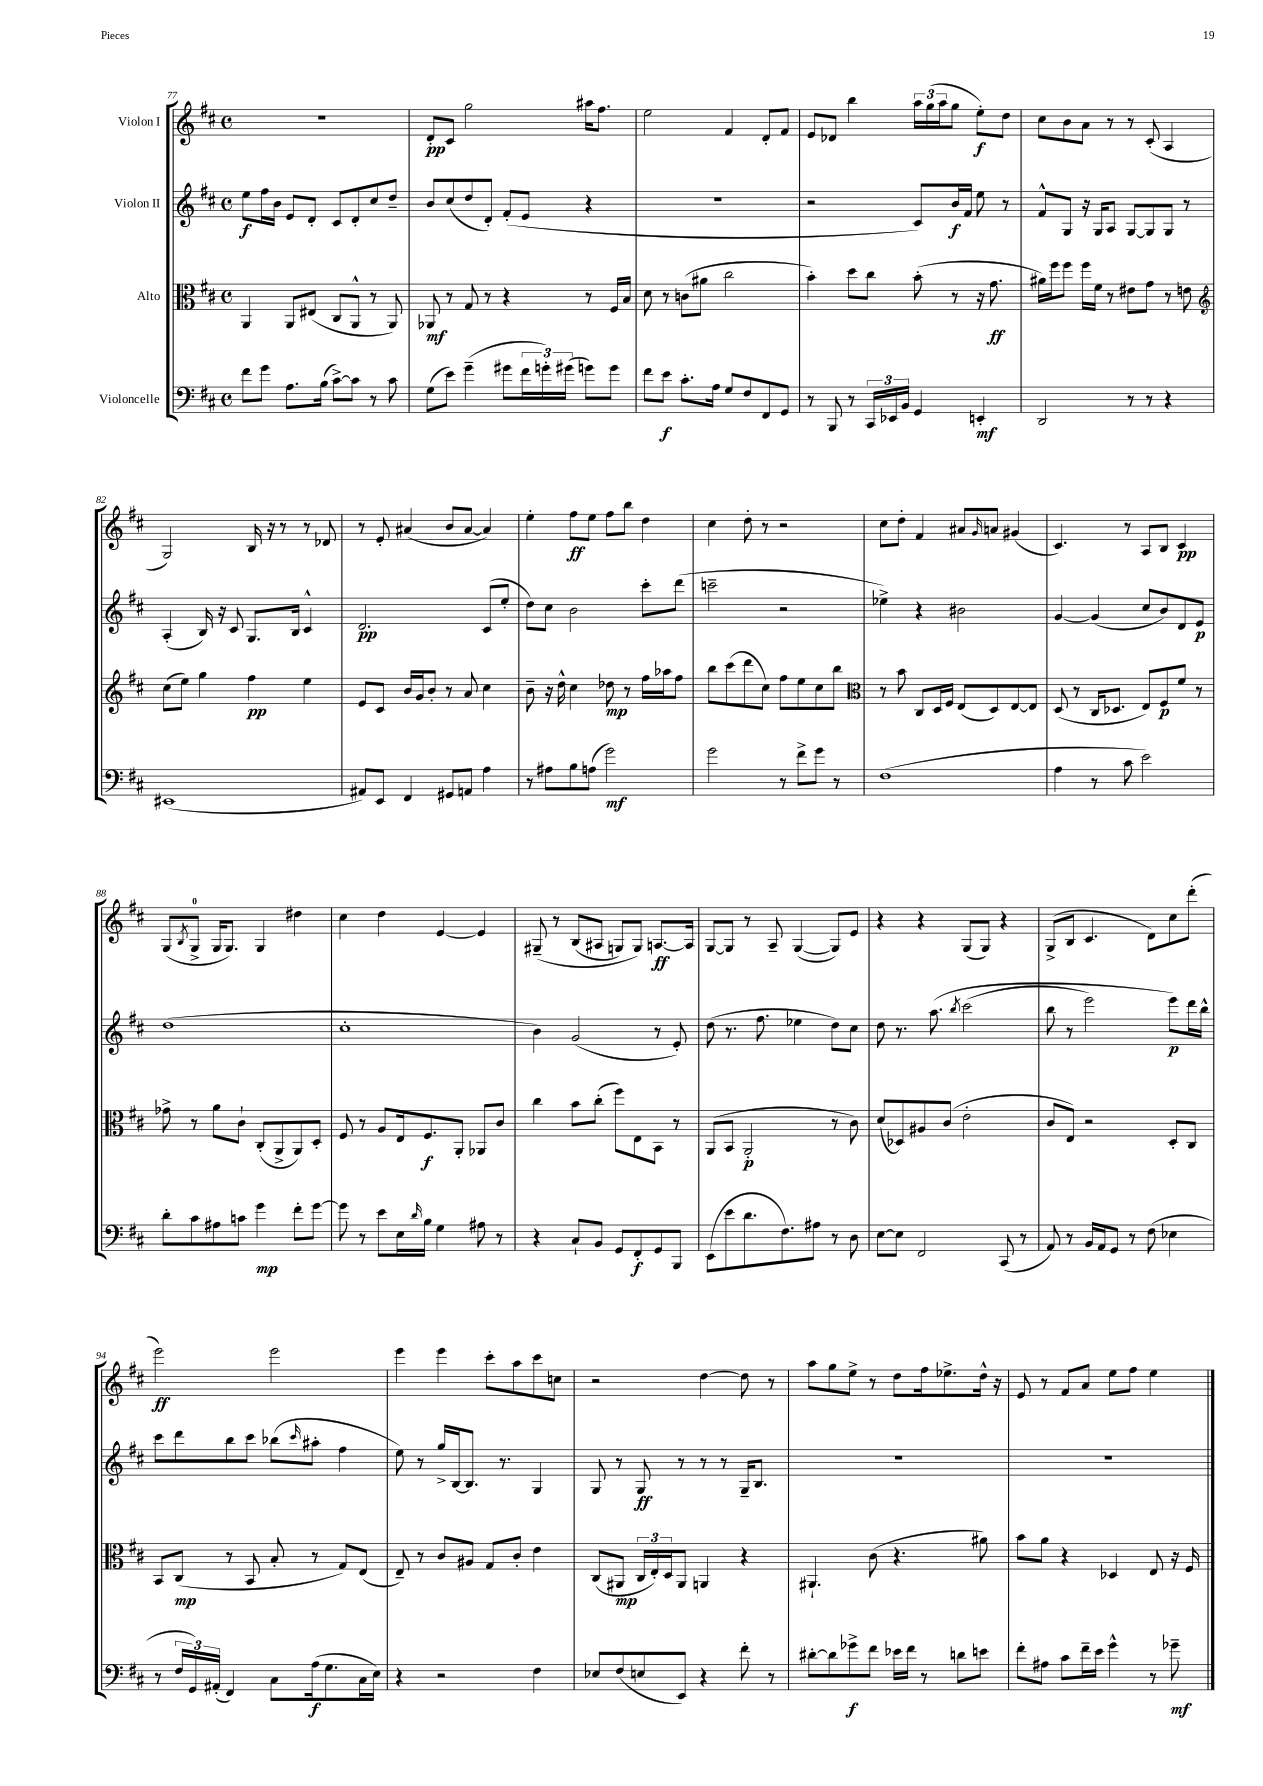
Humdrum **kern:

**kern	**dynam	**kern	**dynam	**kern	**dynam	**kern	**dynam
*part4	*part4	*part3	*part3	*part2	*part2	*part1	*part1
*staff4	*staff4	*staff3	*staff3	*staff2	*staff2	*staff1	*staff1
*I"Violoncelle	*	*I"Alto	*	*I"Violon II	*	*I"Violon I	*
*clefF4	*	*clefC3	*	*clefG2	*	*clefG2	*
*k[f#c#]	*	*k[f#c#]	*	*k[f#c#]	*	*k[f#c#]	*
*M4/4	*	*M4/4	*	*M4/4	*	*M4/4	*
*met(c)	*	*met(c)	*	*met(c)	*	*met(c)	*
=77	=77	=77	=77	=77	=77	=77	=77
8f#\L	.	4AA/	.	8ee\L	f	1r	.
8g\J	.	.	.	16ff#\L	.	.	.
.	.	.	.	16b\JJ	.	.	.
8.A\L	.	8AA/L	.	8e/L	.	.	.
.	.	(8E#X/J	.	8d'/J	.	.	.
(16B\Jk	.	.	.	.	.	.	.
[8c#^\L)	.	8C#/L	.	8c#/L	.	.	.
8c#\J]	.	8AA^^/J	.	8d'/	.	.	.
8r	.	8r	.	8cc#/	.	.	.
8c#\	.	8AA/)	.	8dd~/J	.	.	.
=78	=78	=78	=78	=78	=78	=78	=78
(8G\L	.	8AA-X/	mf	8b/L	.	8d'/L	pp
8e\J)	.	8r	.	(8cc#/	.	8c#/J	.
(4g~\	.	8G/	.	8dd/	.	2gg\	.
.	.	8r	.	8d'/J)	.	.	.
8g#X\L	.	4r	.	(8f#'/L	.	.	.
24f#\L	.	.	.	8e/J	.	.	.
24gn'\)	.	.	.	.	.	.	.
(24g#X\JJ	.	.	.	.	.	.	.
8gn\L)	.	8r	.	4r	.	16aa#X\KL	.
.	.	.	.	.	.	8.ff#\J	.
8g\J	.	16F#/LL	.	.	.	.	.
.	.	16B/JJ	.	.	.	.	.
=79	=79	=79	=79	=79	=79	=79	=79
8f#\L	.	8d\	.	1r	.	2ee\	.
8e\J	f	8r	.	.	.	.	.
8.c#'\L	.	(8cn\L	.	.	.	.	.
.	.	8a#X\J	.	.	.	.	.
16A\Jk	.	.	.	.	.	.	.
8G/L	.	2cc#\	.	.	.	4f#/	.
8F#/	.	.	.	.	.	.	.
8FF#/	.	.	.	.	.	8d'/L	.
8GG/J	.	.	.	.	.	8f#/J	.
=80	=80	=80	=80	=80	=80	=80	=80
8r	.	4b'\)	.	2r	.	8e/L	.
8BBB/	.	.	.	.	.	8d-X/J	.
8r	.	8dd\L	.	.	.	4bb\	.
24CC#/LL	.	8cc#\J	.	.	.	.	.
24EE-X/	.	.	.	.	.	.	.
24BB/JJ	.	.	.	.	.	.	.
4GG/	.	(8b'\	.	8c#/L)	.	24aa\LL	.
.	.	.	.	.	.	(24gg\	.
.	.	.	.	.	.	24aa\J	.
.	.	8r	.	16b/L	f	8gg\J	.
.	.	.	.	16f#/JJ	.	.	.
4EEn'/	mf	16r	.	8ee\	.	8ee'\L)	f
.	.	8.g\	ff	.	.	.	.
.	.	.	.	8r	.	8dd\J	.
=81	=81	=81	=81	=81	=81	=81	=81
2DD/	.	16a#X\LL)	.	8f#^^/L	.	8cc#\L	.
.	.	16ff#\J	.	.	.	.	.
.	.	8ff#\J	.	8G/J	.	8b\	.
.	.	16ff#\LL	.	16r	.	8a\J	.
.	.	16f#\JJ	.	16G/KL	.	.	.
.	.	8r	.	8A/J	.	8r	.
8r	.	8e#X\L	.	[8G/L	.	8r	.
8r	.	8g\J	.	8G/]	.	(8c#'/	.
4r	.	8r	.	8G/J	.	4A/	.
.	.	8en\	.	8r	.	.	.
!!LO:LB:g=z
=82	=82	=82	=82	=82	=82	=82	=82
*	*	*clefG2	*	*	*	*	*
(1EE#X	.	(8cc#\L	.	(4A'/	.	2G/)	.
.	.	8ee\J)	.	.	.	.	.
.	.	4gg\	.	16B/)	.	.	.
.	.	.	.	16r	.	.	.
.	.	.	.	8c#/	.	.	.
.	.	4ff#\	pp	8.G/L	.	16B/	.
.	.	.	.	.	.	16r	.
.	.	.	.	.	.	8r	.
.	.	.	.	16B/Jk	.	.	.
.	.	4ee\	.	4c#^^/	.	8r	.
.	.	.	.	.	.	8d-X/	.
=83	=83	=83	=83	=83	=83	=83	=83
8AA#X/L)	.	8e/L	.	2.d/	pp	8r	.
8EE/J	.	8c#/J	.	.	.	8e'/	.
4FF#/	.	16b/LL	.	.	.	(4a#X/	.
.	.	16g/J	.	.	.	.	.
.	.	8b'/J	.	.	.	.	.
8GG#X/L	.	8r	.	.	.	8b/L	.
8AAn/J	.	8a/	.	.	.	[8a#/J	.
4A\	.	4cc#\	.	(8c#/L	.	4a#/])	.
.	.	.	.	8ee'/J	.	.	.
=84	=84	=84	=84	=84	=84	=84	=84
8r	.	8b~\	.	8dd\L)	.	4ee'\	.
8A#X\L	.	16r	.	8cc#\J	.	.	.
.	.	16dd^^\	.	.	.	.	.
8B\	.	4cc#\	.	2b\	.	8ff#\L	ff
(8An\J	.	.	.	.	.	8ee\J	.
2g\)	mf	8dd-X\	mp	.	.	8ff#\L	.
.	.	8r	.	.	.	8bb\J	.
.	.	16ff#\LL	.	8ccc#'\L	.	4dd\	.
.	.	16aa-X\J	.	.	.	.	.
.	.	8ff#\J	.	(8ddd\J	.	.	.
=85	=85	=85	=85	=85	=85	=85	=85
2g\	.	8bb\L	.	2cccn~\	.	4cc#\	.
.	.	(8ccc#\	.	.	.	.	.
.	.	8ddd\	.	.	.	8dd'\	.
.	.	8cc#\J)	.	.	.	8r	.
8r	.	8ff#\L	.	2r	.	2r	.
8f#^\L	.	8ee\	.	.	.	.	.
8g\J	.	8cc#\	.	.	.	.	.
8r	.	8bb\J	.	.	.	.	.
=86	=86	=86	=86	=86	=86	=86	=86
*	*	*clefC3	*	*	*	*	*
(1F#	.	8r	.	4ee-X^\)	.	8cc#\L	.
.	.	8b\	.	.	.	8dd'\J	.
.	.	8C#/L	.	4r	.	4f#/	.
.	.	16D/L	.	.	.	.	.
.	.	16F#/JJ	.	.	.	.	.
.	.	(8E/L	.	2b#X\	.	8a#X/L	.
.	.	.	.	.	.	16qqg/	.
.	.	8D/)	.	.	.	8an/J	.
.	.	[8E/	.	.	.	(4g#X/	.
.	.	8E/J]	.	.	.	.	.
=87	=87	=87	=87	=87	=87	=87	=87
4A\	.	(8D/	.	[4g/	.	4.c#/)	.
.	.	8r	.	.	.	.	.
8r	.	16C#/KL	.	(4g/]	.	.	.
.	.	8.D-X/J	.	.	.	.	.
8c#\	.	.	.	.	.	8r	.
2e\)	.	8E/L)	.	8cc#/L	.	8A/L	.
.	.	8F#/	p	8b/)	.	8B/J	.
.	.	8f#/J	.	8d/	.	4c#/	pp
.	.	8r	.	8e/J	p	.	.
!!LO:LB:g=z
=88	=88	=88	=88	=88	=88	=88	=88
8d'\L	.	8g-X^\	.	(1dd	.	(8G/L	.
.	.	.	.	.	.	8qB/	.
8c#\	.	8r	.	.	.	8G^/J	.
8A#X\	.	8a\L	.	.	.	16G/KL	.
.	.	.	.	.	.	8.G/J)	.
8cn\J	.	8c#`\J	.	.	.	.	.
4g\	mp	(8C#'/L	.	.	.	4G/	.
.	.	8AA^/	.	.	.	.	.
8f#'\L	.	8AA/)	.	.	.	4dd#X\	.
[8g\J	.	8D'/J	.	.	.	.	.
=89	=89	=89	=89	=89	=89	=89	=89
8g\]	.	8F#/	.	1cc#'	.	4cc#\	.
8r	.	8r	.	.	.	.	.
8e\L	.	8A/L	.	.	.	4dd\	.
16E\L	.	16E/k	.	.	.	.	.
16qqd/	.	.	.	.	.	.	.
16B\JJ	.	8.F#/	f	.	.	.	.
4G\	.	.	.	.	.	[4e/	.
.	.	8AA'/J	.	.	.	.	.
8A#X\	.	8AA-X/L	.	.	.	4e/]	.
8r	.	8c#/J	.	.	.	.	.
=90	=90	=90	=90	=90	=90	=90	=90
4r	.	4cc#\	.	4b\)	.	(8G#X~/	.
.	.	.	.	.	.	8r	.
8C#`/L	.	8b\L	.	(2g/	.	(8B/L	.
8BB/J	.	(8cc#'\J	.	.	.	8A#X/J	.
8GG/L	.	8ff#\L)	.	.	.	8Gn/L)	.
8FF#'/	f	8E\	.	.	.	8G/J)	.
8GG/	.	8BB\J	.	8r	.	[8.An/L	ff
8BBB/J	.	8r	.	8e'/)	.	.	.
.	.	.	.	.	.	16A/Jk]	.
=91	=91	=91	=91	=91	=91	=91	=91
(8EE\L	.	(8AA/L	.	(8dd\	.	[8G/L	.
8e\	.	8BB/J	.	8.r	.	8G/J]	.
8.d\	.	2AA'/	p	.	.	8r	.
.	.	.	.	8.ff#\	.	.	.
.	.	.	.	.	.	8A~/	.
8.F#\)	.	.	.	.	.	.	.
.	.	.	.	4ee-X\	.	([4G/	.
8A#X\J	.	.	.	.	.	.	.
8r	.	8r	.	8dd\L)	.	8G/L])	.
8D\	.	8c#\)	.	8cc#\J	.	8e/J	.
=92	=92	=92	=92	=92	=92	=92	=92
[8E\L	.	(8d/L	.	8dd\	.	4r	.
8E\J]	.	8D-X/)	.	8.r	.	.	.
2FF#/	.	8A#X/	.	.	.	4r	.
.	.	.	.	(8.aa\	.	.	.
.	.	(8c#/J	.	.	.	.	.
.	.	.	.	8qbb/	.	.	.
.	.	2e'\	.	(2ccc#\	.	(8G/L	.
.	.	.	.	.	.	8G/J)	.
(8CC#/	.	.	.	.	.	4r	.
8r	.	.	.	.	.	.	.
=93	=93	=93	=93	=93	=93	=93	=93
8AA/)	.	8c#/L	.	8bb\	.	(8G^/L	.
8r	.	8E/J)	.	8r	.	8B/J	.
16BB/LL	.	2r	.	2eee\)	.	4.c#/	.
16AA/J	.	.	.	.	.	.	.
8GG/J	.	.	.	.	.	.	.
8r	.	.	.	.	.	.	.
(8F#\	.	.	.	.	.	8d\L)	.
4E-X\	.	8D'/L	.	8eee\L)	p	8cc#\	.
.	.	8C#/J	.	16ddd\L	.	(8ddd'\J	.
.	.	.	.	16bb^^\JJ	.	.	.
!!LO:LB:g=z
=94	=94	=94	=94	=94	=94	=94	=94
8r	.	8BB/L	.	8ccc#\L	.	2eee\)	ff
24F#/LL	.	(8C#/J	mp	8ddd\	.	.	.
24GG/)	.	.	.	.	.	.	.
(24AA#X'/JJ	.	.	.	.	.	.	.
4FF#/)	.	8r	.	8bb\	.	.	.
.	.	8BB/	.	8ccc#\J	.	.	.
8C#\L	.	8B'/	.	(8bb-X\L	.	2eee\	.
.	.	.	.	16qqccc#/	.	.	.
(16A\k	f	8r	.	8aa#X'\J	.	.	.
8.G\	.	.	.	.	.	.	.
.	.	8G/L)	.	4ff#\	.	.	.
16C#\L	.	(8E/J	.	.	.	.	.
16E\JJ)	.	.	.	.	.	.	.
=95	=95	=95	=95	=95	=95	=95	=95
4r	.	8E~/)	.	8ee\)	.	4eee\	.
.	.	8r	.	8r	.	.	.
2r	.	8c#/L	.	16gg^/LL	.	4eee\	.
.	.	.	.	[16B/J	.	.	.
.	.	8A#X/J	.	8.B/J]	.	.	.
.	.	8G/L	.	.	.	8ccc#'\L	.
.	.	.	.	8.r	.	.	.
.	.	8c#'/J	.	.	.	8aa\	.
4F#\	.	4e\	.	4G/	.	8ccc#\	.
.	.	.	.	.	.	8ccn\J	.
=96	=96	=96	=96	=96	=96	=96	=96
8E-X/L	.	(8C#/L	.	8G/	.	2r	.
(8F#/	.	8AA#X/J	mp	8r	.	.	.
8En/	.	24C#/LL	.	8G/	ff	.	.
.	.	24E'/)	.	.	.	.	.
.	.	24D/J	.	.	.	.	.
8EE/J)	.	8AA#/J	.	8r	.	.	.
4r	.	4AAn/	.	8r	.	[4dd\	.
.	.	.	.	8r	.	.	.
8f#'\	.	4r	.	16G~/KL	.	8dd\]	.
.	.	.	.	8.B/J	.	.	.
8r	.	.	.	.	.	8r	.
=97	=97	=97	=97	=97	=97	=97	=97
[8d#X'\L	.	4.AA#X`/	.	1r	.	8aa\L	.
8d#\]	.	.	.	.	.	8gg\	.
8g-X^\	f	.	.	.	.	8ee^\J	.
8f#\J	.	(8c#\	.	.	.	8r	.
16e-X\LL	.	4.r	.	.	.	8dd\L	.
16f#\JJ	.	.	.	.	.	.	.
8r	.	.	.	.	.	16ff#\k	.
.	.	.	.	.	.	8.ee-X^\	.
8dn\L	.	.	.	.	.	.	.
8en\J	.	8a#X\)	.	.	.	16dd^^\Jk	.
.	.	.	.	.	.	16r	.
=98	=98	=98	=98	=98	=98	=98	=98
8f#'\L	.	8b\L	.	1r	.	8e/	.
8A#X\J	.	8a\J	.	.	.	8r	.
8c#\L	.	4r	.	.	.	8f#/L	.
16f#~\L	.	.	.	.	.	8a/J	.
16e\JJ	.	.	.	.	.	.	.
4g^^\	.	4D-X/	.	.	.	8ee\L	.
.	.	.	.	.	.	8ff#\J	.
8r	.	8E/	.	.	.	4ee\	.
8g-X~\	mf	16r	.	.	.	.	.
.	.	16F#/	.	.	.	.	.
==	==	==	==	==	==	==	==
*-	*-	*-	*-	*-	*-	*-	*-
